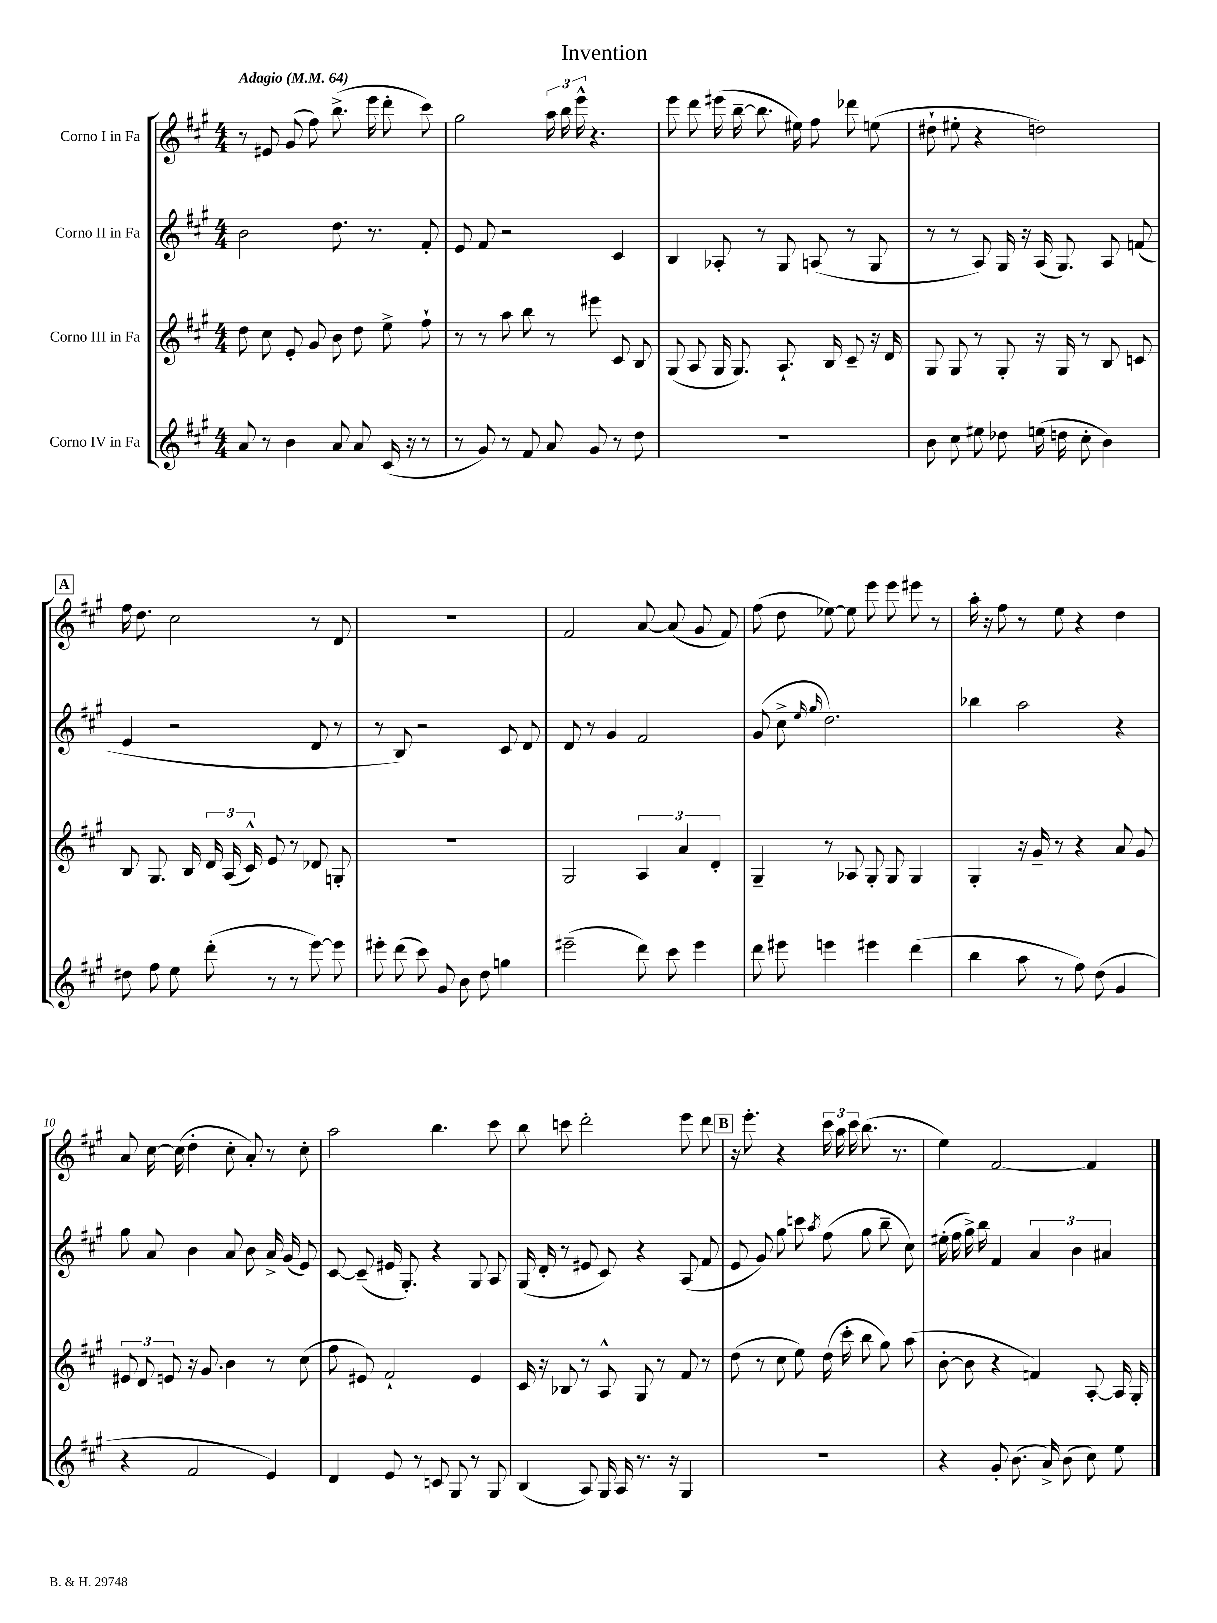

**kern	**kern	**kern	**kern
*part4	*part3	*part2	*part1
*staff4	*staff3	*staff2	*staff1
*I"Corno IV in Fa	*I"Corno III in Fa	*I"Corno II in Fa	*I"Corno I in Fa
*clefG2	*clefG2	*clefG2	*clefG2
*k[f#c#g#]	*k[f#c#g#]	*k[f#c#g#]	*k[f#c#g#]
*M4/4	*M4/4	*M4/4	*M4/4
*MM64	*MM64	*MM64	*MM64
=1	=1	=1	=1
!	!	!	!LO:TX:a:B:t=Adagio
8a/	8dd\	2b\	8r
8r	8cc#\	.	8e#X/
4b\	8e'/	.	(8g#/
.	8g#/	.	8ff#\)
8a/	8b\	8.dd\	(8.bb^\
8a/	8dd\	.	.
.	.	8.r	16eee\
(16c#/	8ee^\	.	8ddd'\
16r	.	.	.
8r	8ff#`\	8f#'/	8ccc#\)
=2	=2	=2	=2
8r	8r	8e/	2gg#\
8g#/)	8r	8f#/	.
8r	8aa\	2r	.
8f#/	8bb\	.	.
8a/	8r	.	24aa\
.	.	.	24bb\
.	.	.	24eee^^\
8g#/	8eee#X\	.	4.r
8r	8c#/	4c#/	.
8dd\	8B/	.	.
=3	=3	=3	=3
1r	(8G#/	4B/	8eee\
.	8A/	.	8ddd\
.	16G#/	8A-X'/	(16eee#X\
.	8.G#/)	.	[16bb~\
.	.	8r	8.bb\]
.	8.A`/	8G#/	.
.	.	.	16ee#X\)
.	.	(8An/	8ff#\
.	16B/	.	.
.	8c#~/	8r	8ddd-X\
.	16r	8G#/	(8een\
.	16d/	.	.
=4	=4	=4	=4
8b\	8G#/	8r	8dd#X`\
8cc#\	8G#/	8r	8ee#X'\
8ee#X\	8r	8A/)	4r
8dd-X\	8G#'/	16G#/	.
.	.	16r	.
(16een\	16r	(16A/	2ddn\)
16ddn\	16G#/	8.G#/)	.
8cc#'\	8r	.	.
4b\)	8B/	8A/	.
.	8cn/	(8fn/	.
!!LO:LB:g=z
!!LO:REH:place=s1:t=A
=5	=5	=5	=5
8dd#X\	8B/	4e/	16ff#\
.	.	.	8.dd\
8ff#\	8.G#/	.	.
8ee\	.	2r	2cc#\
.	16B/	.	.
(8ddd'\	24d/	.	.
.	(24A/	.	.
.	24c#^^/)	.	.
8r	8e/	.	.
8r	8r	.	.
[8eee\)	8d-X/	8d/	8r
8eee\]	8Gn'/	8r	8d/
=6	=6	=6	=6
8eee#X'\	1r	8r	1r
(8ddd\	.	8B/)	.
8ccc#\)	.	2r	.
8g#/	.	.	.
8b\	.	.	.
8dd\	.	.	.
4ggn\	.	8c#/	.
.	.	8d/	.
=7	=7	=7	=7
(2eee#X~\	2G#/	8d/	2f#/
.	.	8r	.
.	.	4g#/	.
8ddd\)	6A/	2f#/	[8a/
8ccc#\	.	.	(8a/]
.	6a/	.	.
4eee#\	.	.	8g#/
.	6d'/	.	.
.	.	.	8f#/)
=8	=8	=8	=8
8ddd\	4G#~/	(8g#/	(8ff#\
8eee#X\	.	8cc#^\	8dd\
.	.	16qqee/	.
.	.	16qqgg#/	.
4eeen\	8r	2.dd\)	[8ee-X\)
.	8A-X/	.	8ee-\]
4eee#X\	8G#'/	.	8eee\
.	8G#/	.	8eee\
(4ddd\	4G#/	.	8eee#X\
.	.	.	8r
=9	=9	=9	=9
4bb\	4G#'/	4bb-X\	16aa'\
.	.	.	16r
.	.	.	8ff#\
8aa\	16r	2aa\	8r
.	16g#~/	.	.
8r	8r	.	8ee\
8ff#\)	4r	.	4r
(8dd\	.	.	.
4g#/	8a/	4r	4dd\
.	8g#/	.	.
!!LO:LB:g=z
=10	=10	=10	=10
4r	12e#X/	8gg#\	8a/
.	12d/	.	.
.	.	8a/	[16cc#\
.	12en/	.	.
.	.	.	(16cc#\]
2f#/	16r	4b\	4dd'\
.	8.g#/	.	.
.	4b\	8a/	8cc#'\
.	.	8b\	8a'/)
4e/)	8r	16a^/	8r
.	.	(16g#/	.
.	(8cc#\	8e/)	8cc#'\
=11	=11	=11	=11
4d/	8ff#\	[8c#/	2aa\
.	8e#X/)	(8c#~/]	.
8e/	2f#`/	16e#X/	.
.	.	8.G#'/)	.
8r	.	.	.
8cn/	.	4r	4.bb\
8G#/	.	.	.
8r	4e#/	8G#/	.
8G#/	.	8A/	8ccc#\
=12	=12	=12	=12
(4B/	16c#/	(16G#/	8bb\
.	16r	16d'/	.
.	8B-X/	8r	8cccn\
8A/)	8r	8e#X/	2ddd'\
16G#/	8A^^/	8c#/)	.
16A/	.	.	.
8.r	8G#/	4r	.
.	8r	.	.
16r	.	.	.
4G#/	8f#/	(8A/	8eee\
.	8r	8f#/	8ddd\
!!LO:REH:place=s1:t=B
=13	=13	=13	=13
1r	(8dd\	8e/	16r
.	.	.	8.eee'\
.	8r	8g#/)	.
.	8cc#\	8gg#\	4r
.	8ee\)	8cccn\	.
.	.	8qaa/	.
.	(16dd\	(8ff#\	24ccc#\
.	.	.	24aa\
.	16ccc#'\	.	.
.	.	.	24ccc#\
.	8bb\	8gg#\	(8.bb\
.	8gg#\)	8bb~\	.
.	.	.	8.r
.	(8aa\	8cc#\)	.
=14	=14	=14	=14
4r	[8b'\	(16ee#X'\	4ee\)
.	.	16ff#\	.
.	8b\]	16gg#^\)	.
.	.	16bb\	.
8g#'/	4r	4f#/	[2f#/
(8.b\	.	.	.
.	4fn/)	6a/	.
16a^/)	.	.	.
(8b\	.	.	.
.	.	6b\	.
8cc#\)	[8A'/	.	4f#/]
.	.	6a#X/	.
8ee\	16A/]	.	.
.	16G#'/	.	.
==	==	==	==
*-	*-	*-	*-
